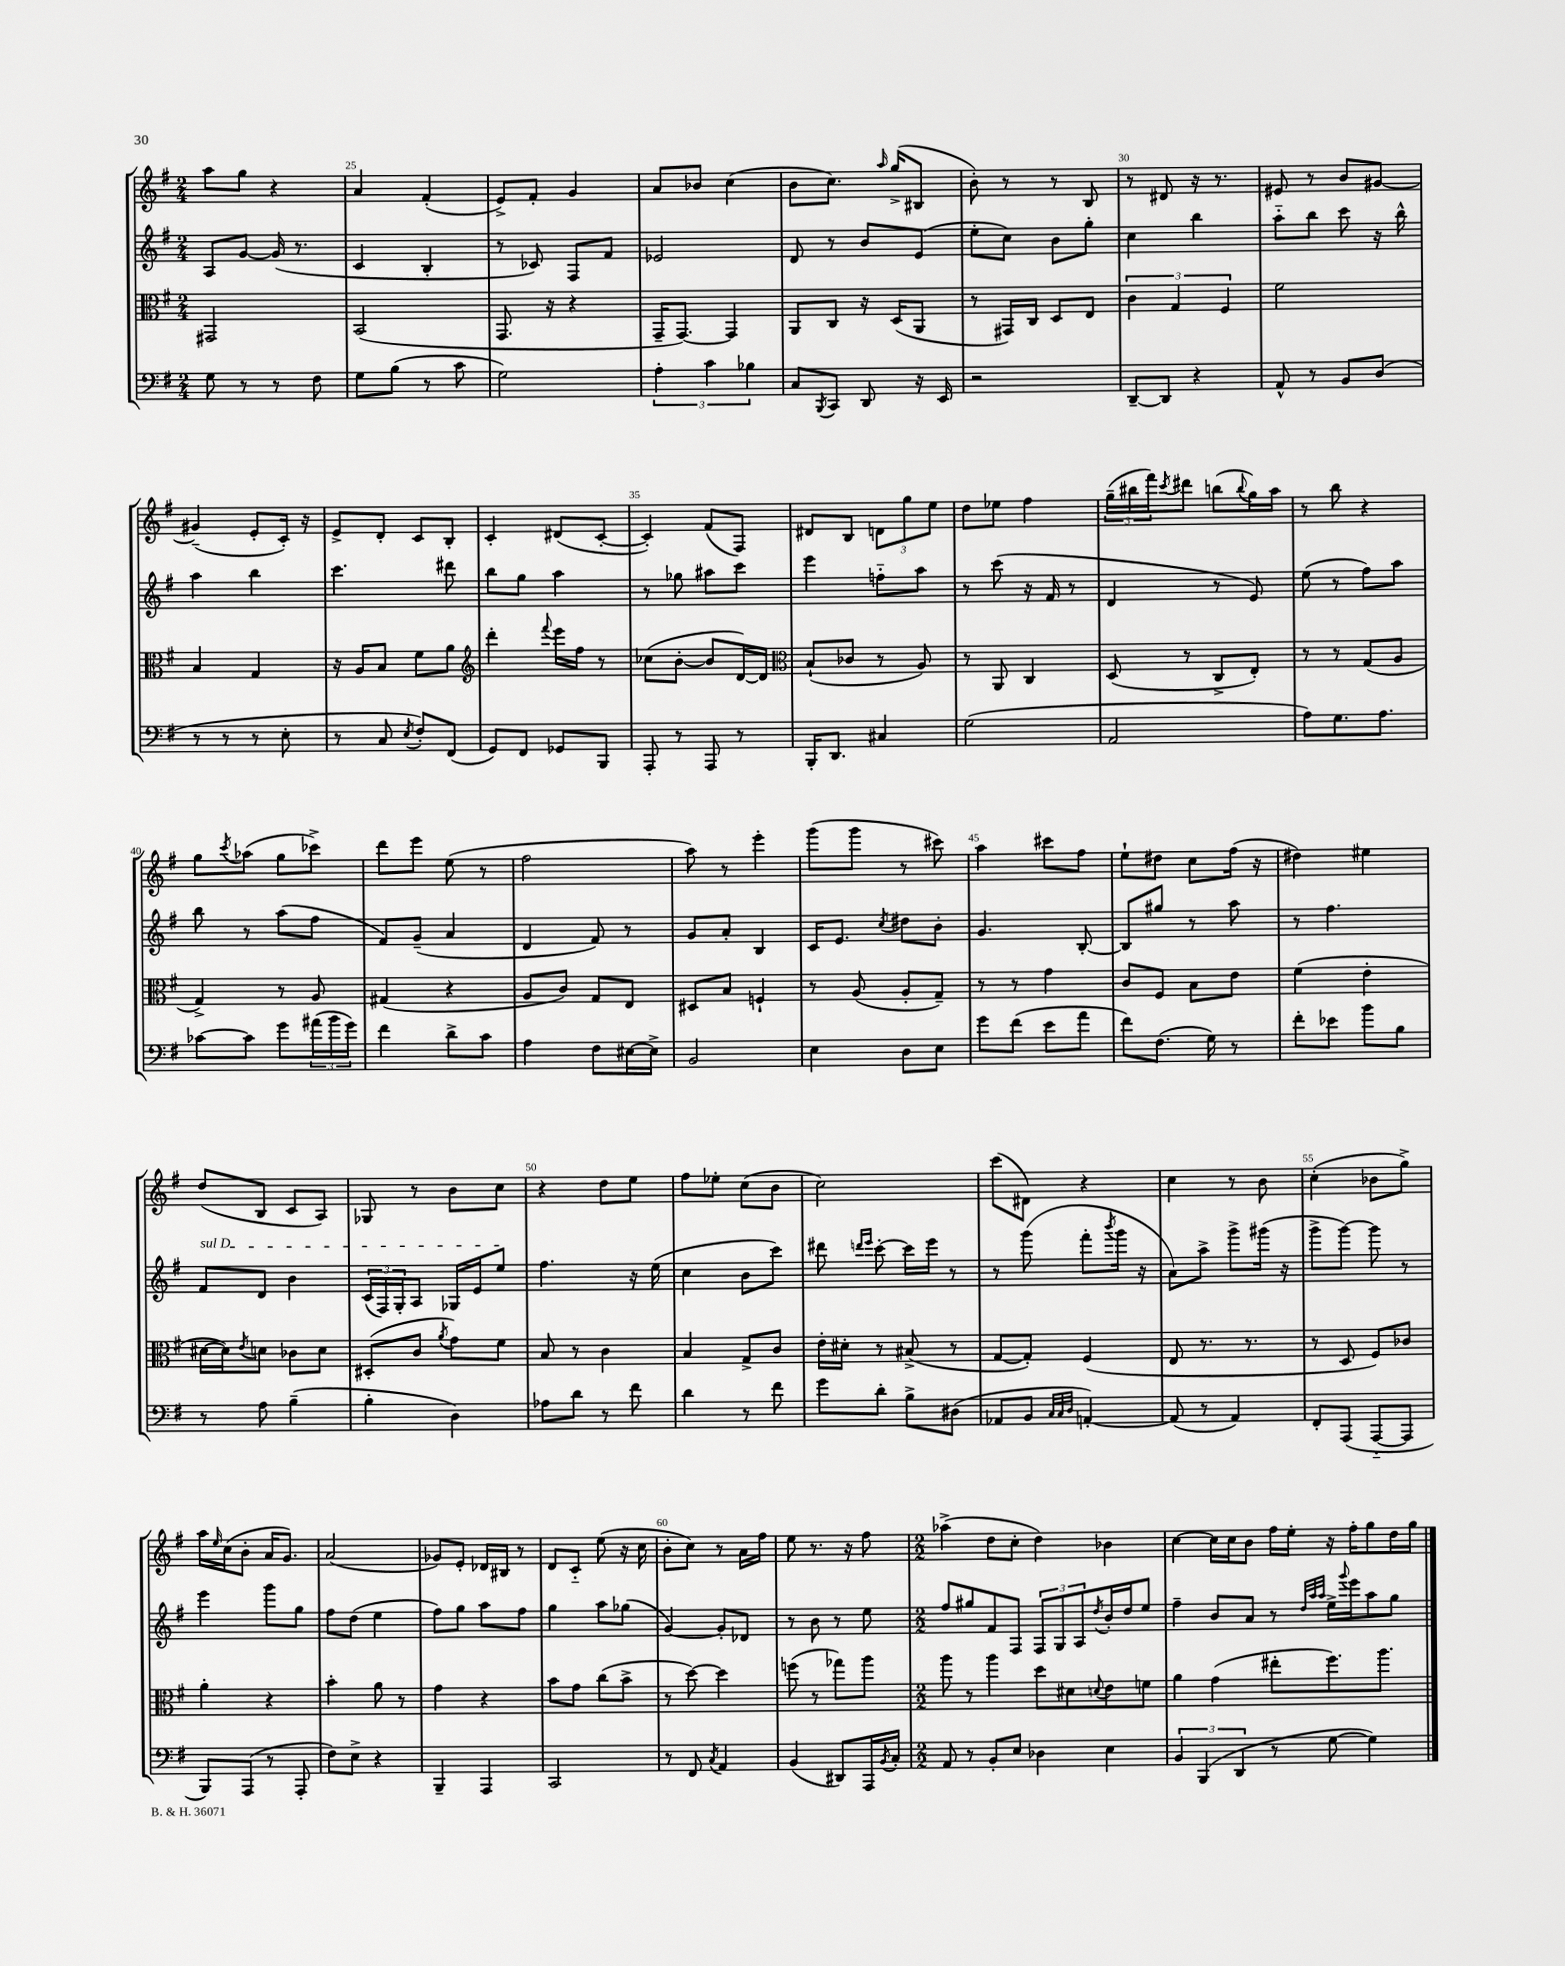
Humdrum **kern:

**kern	**kern	**kern	**kern
*part4	*part3	*part2	*part1
*staff4	*staff3	*staff2	*staff1
*clefF4	*clefC3	*clefG2	*clefG2
*k[f#]	*k[f#]	*k[f#]	*k[f#]
*M2/4	*M2/4	*M2/4	*M2/4
=24	=24	=24	=24
8G\	2GG#X/	8A/L	8aa\L
8r	.	[8g/J	8gg\J
8r	.	(16g/]	4r
.	.	8.r	.
8F#\	.	.	.
=25	=25	=25	=25
8G\L	(2BB/	4c/	4a/
(8B\J	.	.	.
8r	.	4B'/	(4f#'/
8c\	.	.	.
=26	=26	=26	=26
2G\)	8.GG/	8r	8e^/L)
.	.	8c-X/)	8f#'/J
.	16r	.	.
.	4r	8F#/L	4g/
.	.	8f#/J	.
=27	=27	=27	=27
6A'\	16GG~/KL	2e-X/	8a/L
.	[8.GG/J)	.	.
.	.	.	8b-X/J
6c\	.	.	.
.	4GG/]	.	(4cc\
6B-X\	.	.	.
=28	=28	=28	=28
8C/L	8AA/L	8d/	8b\L
8qBBB/	.	.	.
8CC/J	8C/J	8r	8.cc\J)
8DD/	16r	8b/L	.
.	.	.	16qqaa/
.	(16D/KL	.	(16gg^/KL
16r	8AA/J	(8e/J	8B#X/J
16EE/	.	.	.
=29	=29	=29	=29
2r	8r	8ee'\L	8b'\)
.	16GG#X/LL)	8cc\J)	8r
.	16C/JJ	.	.
.	8D/L	8b\L	8r
.	8E/J	8gg'\J	8B/
=30	=30	=30	=30
[8DD~/L	6c\	4cc\	8r
8DD/J]	.	.	8d#X/
.	6G/	.	.
4r	.	4bb\	16r
.	.	.	8.r
.	6F#/	.	.
=31	=31	=31	=31
8AA^^/	2f#\	8aa\L	8e#X/
8r	.	8bb\J	8r
8BB/L	.	8ccc\	8b/L
(8D/J	.	16r	[8g#X/J
.	.	16bb^^\	.
!!LO:LB:g=z
=32	=32	=32	=32
8r	4B/	4aa\	(4g#X~/]
8r	.	.	.
8r	4G/	4bb\	8e'/L
8E'\	.	.	16c'/Jk)
.	.	.	16r
=33	=33	=33	=33
8r	16r	4.ccc\	8e^/L
.	16A/KL	.	.
8C/	8B/J	.	8d'/J
8qE/	.	.	.
8F#'/L)	8f#\L	.	8c/L
(8FF#/J	8a\J	8ddd#X\	8B'/J
=34	=34	=34	=34
*	*clefG2	*	*
8GG/L)	4ddd'\	8bb\L	4c'/
8FF#/J	.	8gg\J	.
.	8qqfff#/	.	.
8GG-X/L	16eee\LL	4aa\	(8d#X/L
.	16ff#\JJ	.	.
8BBB/J	8r	.	[8c'/J
=35	=35	=35	=35
8AAA'/	(8cc-X\L	8r	4c'/])
8r	[8b'\J	8gg-X\	.
8AAA/	8b/L]	8aa#X\L	(8f#/L
8r	[16d/L)	8ccc\J	8F#/J)
.	16d/JJ]	.	.
=36	=36	=36	=36
*	*clefC3	*	*
16BBB'/KL	(8B`/L	4eee\	8d#X/L
8.DD/J	.	.	.
.	8c-X/J	.	8B/J
4C#X/	8r	8ffn\L	12dn\L
.	.	.	12gg\
.	8A/)	8aa\J	.
.	.	.	12ee\J
=37	=37	=37	=37
(2G\	8r	8r	8dd\L
.	8AA/	(8ccc\	8ee-X\J
.	4C/	16r	4ff#\
.	.	16f#/	.
.	.	8r	.
=38	=38	=38	=38
2AA/	(8D/	4d/	(24gg~\LL
.	.	.	24bb#X\
.	.	.	24fff#\J)
.	.	.	8qccc/
.	8r	.	8ddd#X\J
.	8C^/L	8r	(8bbn\L
.	.	.	8qqbb/
.	8E'/J)	8e/)	16gg\L)
.	.	.	16aa\JJ
=39	=39	=39	=39
8A\L)	8r	(8ee\	8r
8.G\	8r	8r	8bb\
.	(8G/L	8ff#\L)	4r
8.A\J	.	.	.
.	8A/J	8aa\J	.
!!LO:LB:g=z
=40	=40	=40	=40
[8c-X\L	4G^/)	8bb\	8gg\L
.	.	.	8qccc/
8c-\J]	.	8r	(8aa-X\J
8g\L	8r	(8aa\L	8gg\L
(24a#X\L	8A/	8ff#\J	8ccc-X^\J)
24b\	.	.	.
24g\JJ)	.	.	.
=41	=41	=41	=41
4f#\	(4G#X/	8f#/L)	8ddd\L
.	.	(8g~/J	8eee\J
8d^\L	4r	4a/	(8ee\
8c\J	.	.	8r
=42	=42	=42	=42
4A\	8A/L	4d/	2ff#\
.	8c/J)	.	.
8F#\L	8G/L	8f#/)	.
[16E#X\L	8E/J	8r	.
16E#^\JJ]	.	.	.
=43	=43	=43	=43
2BB/	8D#X/L	8g/L	8aa\)
.	8B/J	8a'/J	8r
.	4Fn`/	4B/	4eee'\
=44	=44	=44	=44
4E\	8r	16c/KL	(8ggg\L
.	.	8.e/J	.
.	(8A/	.	8ggg\J
.	.	8qcc/	.
8D\L	8A'/L	8dd#X\L	8r
8E\J	8G~/J)	8b'\J	8ccc#X\)
=45	=45	=45	=45
8g\L	8r	4.g/	4aa\
(8f#\J	8r	.	.
8e\L	4g\	.	8ccc#X\L
8a\J	.	[8B'/	8ff#\J
=46	=46	=46	=46
8f#\L)	8c/L	8B/L]	8ee`\L
(8.F#\J	8F#/J	8gg#X/J	8dd#X\J
.	8B\L	8r	8cc\L
16G\)	.	.	.
8r	8e\J	8aa\	(16ff#\Jk
.	.	.	16r
=47	=47	=47	=47
8f#'\L	(4f#\	8r	4dd#X\)
8e-X\J	.	4.ff#\	.
8b\L	4e'\	.	4ee#X\
8B\J	.	.	.
!!LO:LB:g=z
=48	=48	=48	=48
!	!	!LO:TX:a:i:t=sul D	!
8r	[16d#X\LL	8f#/L	(8dd/L
.	16d#\J])	.	.
.	8qe/	.	.
8A\	8dn\J	8d/J	8B/J
(4B~\	8c-X\L	4b\	8c/L
.	8d\J	.	8A/J)
=49	=49	=49	=49
4B'\	(8D#X'/L	(24c/LL	8G-X/
.	.	24F#/)	.
.	.	24G'/J	.
.	8c/J	8A/J	8r
.	8qa/	.	.
4D\)	8g\L)	16G-X/LL	8b\L
.	.	16e/J	.
.	8f#\J	8ee/J	8cc\J
=50	=50	=50	=50
8A-X\L	8B/	4.ff#\	4r
8d\J	8r	.	.
8r	4c\	.	8dd\L
8f#\	.	16r	8ee\J
.	.	(16ee\	.
=51	=51	=51	=51
4d\	4B/	4cc\	8ff#\L
.	.	.	8ee-X'\J
8r	8G^/L	8b\L	(8cc\L
8f#\	8c/J	8ccc\J)	8b\J
=52	=52	=52	=52
8g\L	16e'\LL	8ddd#X\	2cc\)
.	16d#X'\JJ	.	.
.	.	16qqdddn/LL	.
.	.	16qqeee/JJ	.
8d'\J	8r	[8ccc'\	.
8B^\L	(8B#X^/	16ccc\LL]	.
.	.	16eee\JJ	.
(8D#X\J	8r	8r	.
=53	=53	=53	=53
8AA-X/L	[8G/L	8r	(8ccc\L
8BB/J	8G'/J])	(8ggg\	8d#X\J)
32qqC/LLL	.	.	.
32qqC/	.	.	.
32qqD/JJJ	.	.	.
[4AAn'/)	(4F#/	8fff#'\L	4r
.	.	8qbbb/	.
.	.	16ggg\Jk	.
.	.	16r	.
=54	=54	=54	=54
(8AA/]	8E/	8a\L)	4cc\
8r	8.r	8aa^\J	.
4AA/)	.	8ggg^\L	8r
.	8.r	.	.
.	.	(16ggg#X\Jk	8b\
.	.	16r	.
=55	=55	=55	=55
8FF#'/L	8r	8ggg^\L	(4cc'\
(8AAA/J	8D/	[8ggg\J)	.
[8AAA/L	8F#/L)	8ggg\]	8b-X\L
8AAA/J]	8c-X/J	8r	8gg^\J)
!!LO:LB:g=z
=56	=56	=56	=56
8BBB/L)	4a'\	4eee\	16aa\LL
.	.	.	16qqee/
.	.	.	(16cc\J
(8AAA/J	.	.	8b'\J
8r	4r	8ggg\L	16a/KL
.	.	.	8.g/J)
8AAA'/	.	8gg\J	.
=57	=57	=57	=57
8F#\L)	4b'\	8ff#\L	(2a/
8E^\J	.	(8dd\J	.
4r	8a\	4ee\	.
.	8r	.	.
=58	=58	=58	=58
4BBB~/	4g\	8ff#\L)	8g-X/L)
.	.	8gg\J	8e'/J
4AAA/	4r	8aa\L	16d-X/LL
.	.	.	16B#X/JJ
.	.	8ff#\J	8r
=59	=59	=59	=59
2CC/	8b\L	4gg\	8d/L
.	8g\J	.	8c/J
.	(8cc\L	8aa\L	(8ee\
.	8b^\J	(8gg-X\J	16r
.	.	.	16cc\
=60	=60	=60	=60
8r	8r	[4g/)	8b'\L
8FF#/	[8dd\)	.	8cc\J)
8qC/	.	.	.
4AA/	4dd\]	8g'/L]	8r
.	.	8d-X/J	16a\LL
.	.	.	16ff#\JJ
=61	=61	=61	=61
(4BB/	(8ffn\	8r	8ee\
.	8r	8b\	8.r
8DD#X/L)	8gg-X\L)	8r	.
.	.	.	16r
16AAA/L	8aa\J	8ee\	8ff#\
8qBB/	.	.	.
16C'/JJ	.	.	.
=62	=62	=62	=62
*M2/2	*M2/2	*M2/2	*M2/2
8AA/	8aa\	8ff#/L	(4aa-X^\
8r	8r	8gg#X/	.
8BB'/L	4aa\	8f#/	8dd\L
8E/J	.	8F#/J	8cc'\J
4D-X\	8dd\L	12F#/L	4dd\)
.	.	12G/	.
.	8d#X\	.	.
.	.	12A/	.
.	8qqdn/	8qdd/	.
4E\	8e\	16b'/L	4b-X\
.	.	16dd/J	.
.	8fn\J	8ee/J	.
=63	=63	=63	=63
6BB/	4a\	4ff#~\	[4cc\
(6BBB/	.	.	.
.	(4g\	8b/L	16cc\LL]
.	.	.	16cc\J
6DD/	.	.	.
.	.	8a/J	8b\J
8r	8ee#X'\L	8r	16ff#\LL
.	.	.	16ee'\JJ
.	.	32qqdd/LLL	.
.	.	32qqaa/	.
.	.	32qqaa/JJJ	.
[8G\	8.ff#\)	16ee^\LL	16r
.	.	8qqggg/	.
.	.	16eee\J	16ff#'\KL
4G\])	.	8aa\	8gg\
.	8.aa\J	.	.
.	.	8gg\J	16dd\L
.	.	.	16gg\JJ
==	==	==	==
*-	*-	*-	*-
